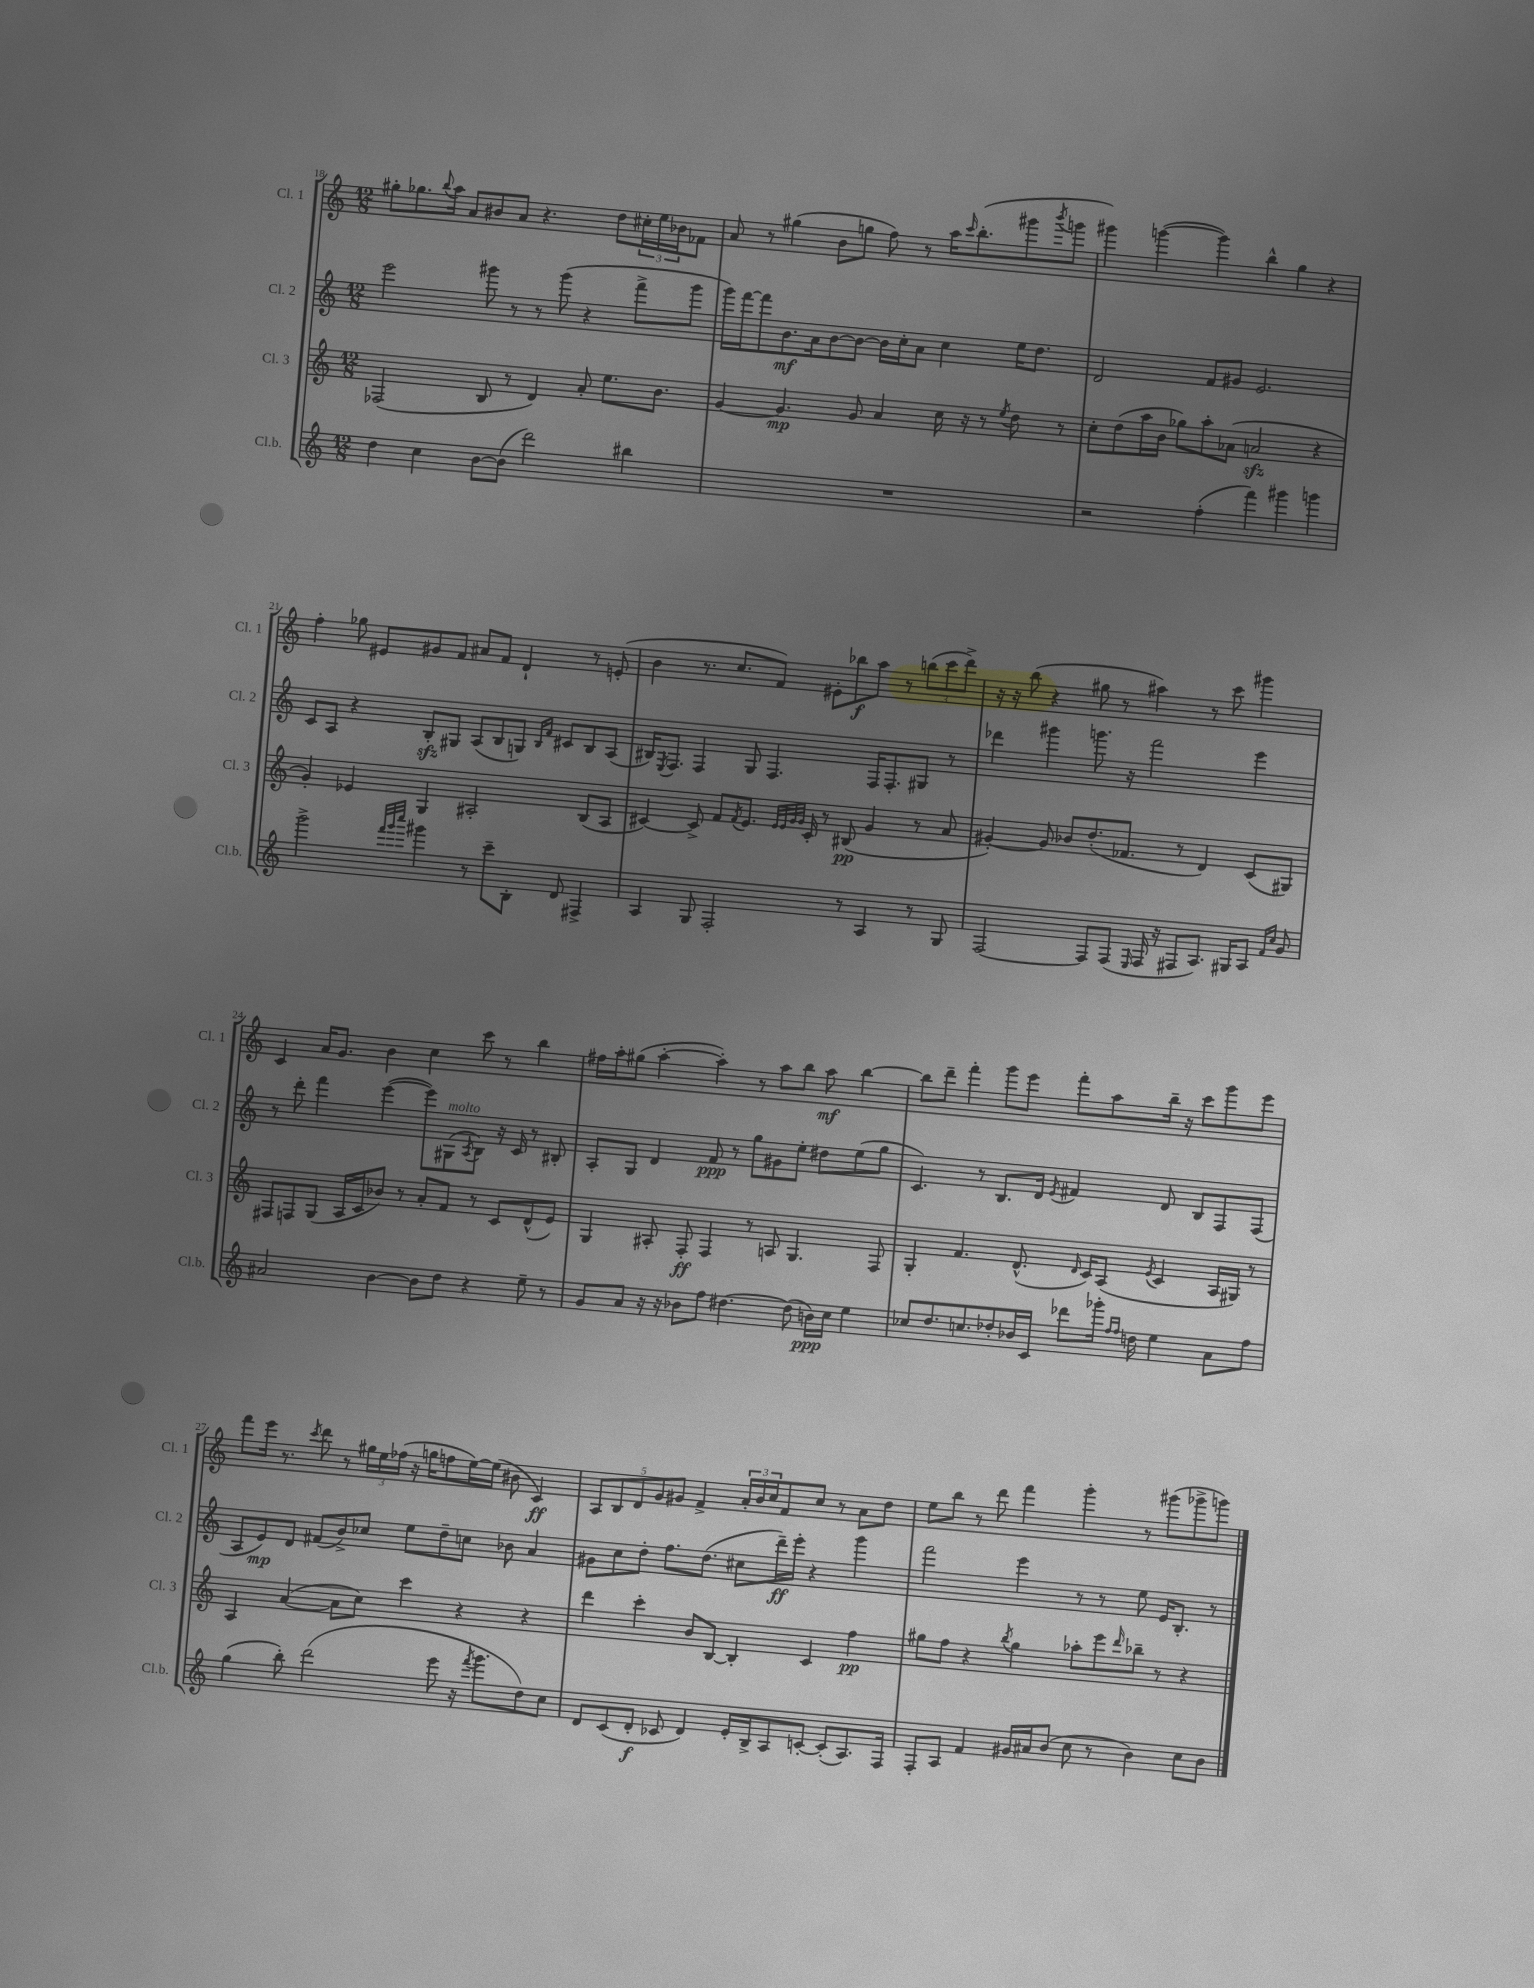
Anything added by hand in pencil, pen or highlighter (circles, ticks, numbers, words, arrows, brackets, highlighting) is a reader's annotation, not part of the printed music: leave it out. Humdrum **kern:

**kern	**kern	**kern	**kern
*staff4	*staff3	*staff2	*staff1
*clefG2	*clefG2	*clefG2	*clefG2
*k[]	*k[]	*k[]	*k[]
*M12/8	*M12/8	*M12/8	*M12/8
4dd\	(2F-/	2eee\	8gg#'\L
.	.	.	8.gg-\
4cc\	.	.	.
.	.	.	8qqbb/
.	.	.	16aa\Jk
.	.	.	8a/L
[8b\L	8B/	8ggg#\	8b#/
(8b\]J	8r	8r	8a/J
2ddd\)	4d/)	8r	4.r
.	.	(8ggg#\	.
.	8a'/	4r	.
.	8.ee\L	.	8dd\L
4bb#\	.	8fff^\L	24cc#'\L
.	.	.	24ee\
.	8.b\J	.	.
.	.	.	24b-\J
.	.	8ggg#\J	8f-\J
=	=	=	=
1.r	[4g/	16ggg\LL)	8a/
.	.	[16fff\J	.
.	.	8fff\]	8r
.	4.g/]	8.b\	(4gg#\
.	.	16a\k	.
.	.	[8b\	8b\L
.	8g/	8b\_J	8gg\J
.	4a/	16b\]LL	8ff\)
.	.	16cc'\J	.
.	.	8a\J	8r
.	16cc\	4cc\	16aa\LK
.	.	.	16qqccc/
.	16r	.	(8.bb'\
.	8r	.	.
.	8qee/	.	.
.	8dd\	16ee\LK	8ggg#\
.	.	8.dd\J	.
.	.	.	8qbbb/
.	8r	.	8ggg\J
=	=	=	=
2r	8cc'\L	2d/	4ggg#\)
.	(8dd\	.	.
.	16aa\L	.	([4ggg\
.	16b\JJ	.	.
.	8gg-\L)	.	.
(4ff'\	8aa'\	8f/L	4ggg\])
.	(8a-\J	8g#/J	.
4fff\)	2a/	2.e/	4bb^^\
4ggg#\	.	.	4gg\
4ggg\	4r	.	4r
=	=	=	=
2ggg^\	4g'/)	8c/L	4ff'\
.	.	8A/J	.
.	4e-/	4r	8gg-\
.	.	.	8e#/L
32qqfff/LLL	.	.	.
32qqggg/	.	.	.
32qqcccc/JJJ	.	.	.
4ggg#\	4G/	8B'/L	8g#/
.	.	8G#/J	8f/J
8r	2A#'/	(8A/L	8a#/L
8ccc~\L	.	8B/	8f/J
8B'\J	.	8G/J)	4d`/
.	.	16qqB/LL	.
.	.	16qqf/JJ	.
8d/	.	8c#/L	.
4F#^/	(8B/L	8B/	8r
.	8A#/J	(8A/J	(8e'/
=	=	=	=
4A/	[4c#/)	16B#/LK)	4b\
.	.	8qE/	.
.	.	8.F/J	.
8G/	8c#^/]	4F/	8.r
2F'/	8f/L	.	.
.	.	.	8.cc/L
.	8qf/	.	.
.	8.e/J	8G/	.
.	.	4.F/	8f/J)
.	32qqe/LLL	.	.
.	32qqe/	.	.
.	32qqg/	.	.
.	32qqg/JJJ	.	.
.	16c#'/	.	.
.	8r	.	8e#'\L
8r	(8B#/	.	8bb-\
4A/	4g/	16F/LK	8aa\J
.	.	8.F'/	.
.	.	.	8r
8r	8r	8G#/J	(12bb\L
.	.	.	12ccc\
8G/	8a/	8r	.
.	.	.	12ddd^\J)
=	=	=	=
[2F/	[4g#'/)	4ddd-\	16r
.	.	.	16r
.	.	.	(8bb\
.	8g#/]	4ggg#\	4r
.	8b-/L	.	.
8F/]L	(8.dd'/	8.ggg\	8gg#\
(8F/J	.	.	8r
.	8.f-/J	16r	.
16qqE/	.	.	.
16F/	.	2fff\	4aa#\)
16r	.	.	.
8F#/L	8r	.	.
8.A/J)	4d/)	.	8r
.	.	.	8ccc\
16G#/LK	.	.	.
8A/J	(8c/L	4eee\	4ggg#\
16qqf/LL	.	.	.
16qqcc/JJ	.	.	.
8g/	8G#/J)	.	.
=	=	=	=
2a#/	8F#/L	8r	4c/
.	8F/	8ddd'\	.
.	(8G/J	4fff\	16a/LK
.	.	.	8.g/J
.	16A/LL	.	.
.	16c/J	.	.
[4b\	8b-/J)	([4eee\	4b\
.	8r	.	.
8b\]L	8a'/L	8eee\]L)	4cc\
8dd\J	8f/J	(8G#\	.
.	.	8qA/	.
4r	8r	8B\J)	8ccc\
.	8c/L	16r	8r
.	.	16c/	.
8ee~\	(8d^^/	8r	4bb\
8r	8e/J)	8B#'/	.
=	=	=	=
8g/L	4G/	8A'/L	16ff#\LL
.	.	.	16aa'\J
8a/J	.	8G/J	(8gg#\J
16r	8A#'/	4d/	[4aa'\
16r	.	.	.
8b-\L	8F'/	.	.
8ff\J	4F/	8f/	4aa'\])
[4.dd#\	.	8r	.
.	8r	8gg\L	8r
.	8A/	8g#\	8aa\L
(8dd#\]	4.G/	8ee'\J	8bb\J
16b\LL)	.	8dd#\L	8aa\
16cc\JJ	.	.	.
4ee\	.	(8ee\	[4bb\
.	8F/	8gg\J	.
=	=	=	=
8cc-/L	4G'/	4.c/)	8bb\]L
8.dd/	.	.	8ddd~\J
.	4.f/	.	4fff'\
8.cc/	.	.	.
.	.	8r	.
8dd-'/	.	8.B/L	8ggg\L
16b-/L	(8.d^^/	.	8eee\J
16c/JJ	.	16d/Jk	.
.	.	8qe/	.
8ddd-\L	.	4f#/	8fff'\L
.	16qqd/	.	.
.	16c/LK)	.	.
16ggg-'\Jk	(8A/J	.	8aa\
16qqff/LL	.	.	.
16qqff/JJ	.	.	.
16dd\	.	.	.
.	8qe/	.	.
4ee\	4c/	8d/	16bb~\Jk
.	.	.	16r
.	.	8B/L	8ccc\L
8a\L	16A/LL	8F/	8ggg\
.	16G#/JJ)	.	.
8ff\J	8r	(8F/J	8eee\J
=	=	=	=
(4gg\	4A/	8A/L	8fff\L
.	.	8e/)	16eee\Jk
.	.	.	8.r
8bb'\)	([4a/	8d/J	.
.	.	.	8qccc/
(2ddd\	.	(8f#/L	8ddd\
.	8a\]L	8b^/)	8r
.	8cc\J)	8cc-/J	24gg#\LL
.	.	.	24ee\
.	.	.	(24ff-\JJ
.	4ccc\	8ee\L	16r
.	.	.	16gg\LK
8eee\	.	8dd~\	8ff\
16r	4r	8cc\J	[16ee\L)
8qfff/	.	.	.
8.ggg\L	.	.	(16ee\]JJ
.	.	8b-\	8b#\
8dd\)	4r	4a/	4c/)
8cc\J	.	.	.
=	=	=	=
8d/L	4ddd\	8g#\L	10A/L
.	.	.	10B/
(8c/	.	8cc\	.
.	.	.	10d/
8d'/J	4ccc'\	8dd'\J	.
.	.	.	10g/
8c-/	.	8.ff\L	.
.	.	.	10g#/J
4d/)	8b/L	.	4f^/
.	.	(8.dd\J	.
.	[8B/J	.	.
16e'/LL	4B'/]	8cc#\L	24a'/LL
.	.	.	24b/
16B^/J	.	.	.
.	.	.	24cc/J
8A/	.	16ddd~\L)	8f/
.	.	16eee'\JJ	.
[8c'/J	4c/	4r	8cc/J
(8c'/]L	.	.	8r
8.A/)	4ff\	4ggg\	8a\L
.	.	.	8dd\J
16F/Jk	.	.	.
=	=	=	=
8F'/L	8gg#\L	2fff\	8ee\L
8A/J	8ff\J	.	8bb\J
4f/	4r	.	8r
.	.	.	8ddd\
.	8qbb/	.	.
16g#/LL	4gg#\	4eee\	4fff\
16a#/J	.	.	.
(8b/J	.	.	.
8cc\	8aa-'\L	8r	4ggg'\
8r	8eee\	8r	.
.	16qqddd/	.	.
4b\)	8bb-~\J	8ee\	8r
.	8r	16e/LK	(8ggg#\L
.	.	8.B'/J	.
8cc\L	4r	.	8ggg-^\
8b\J	.	8r	8ggg\J)
==	==	==	==
*-	*-	*-	*-
